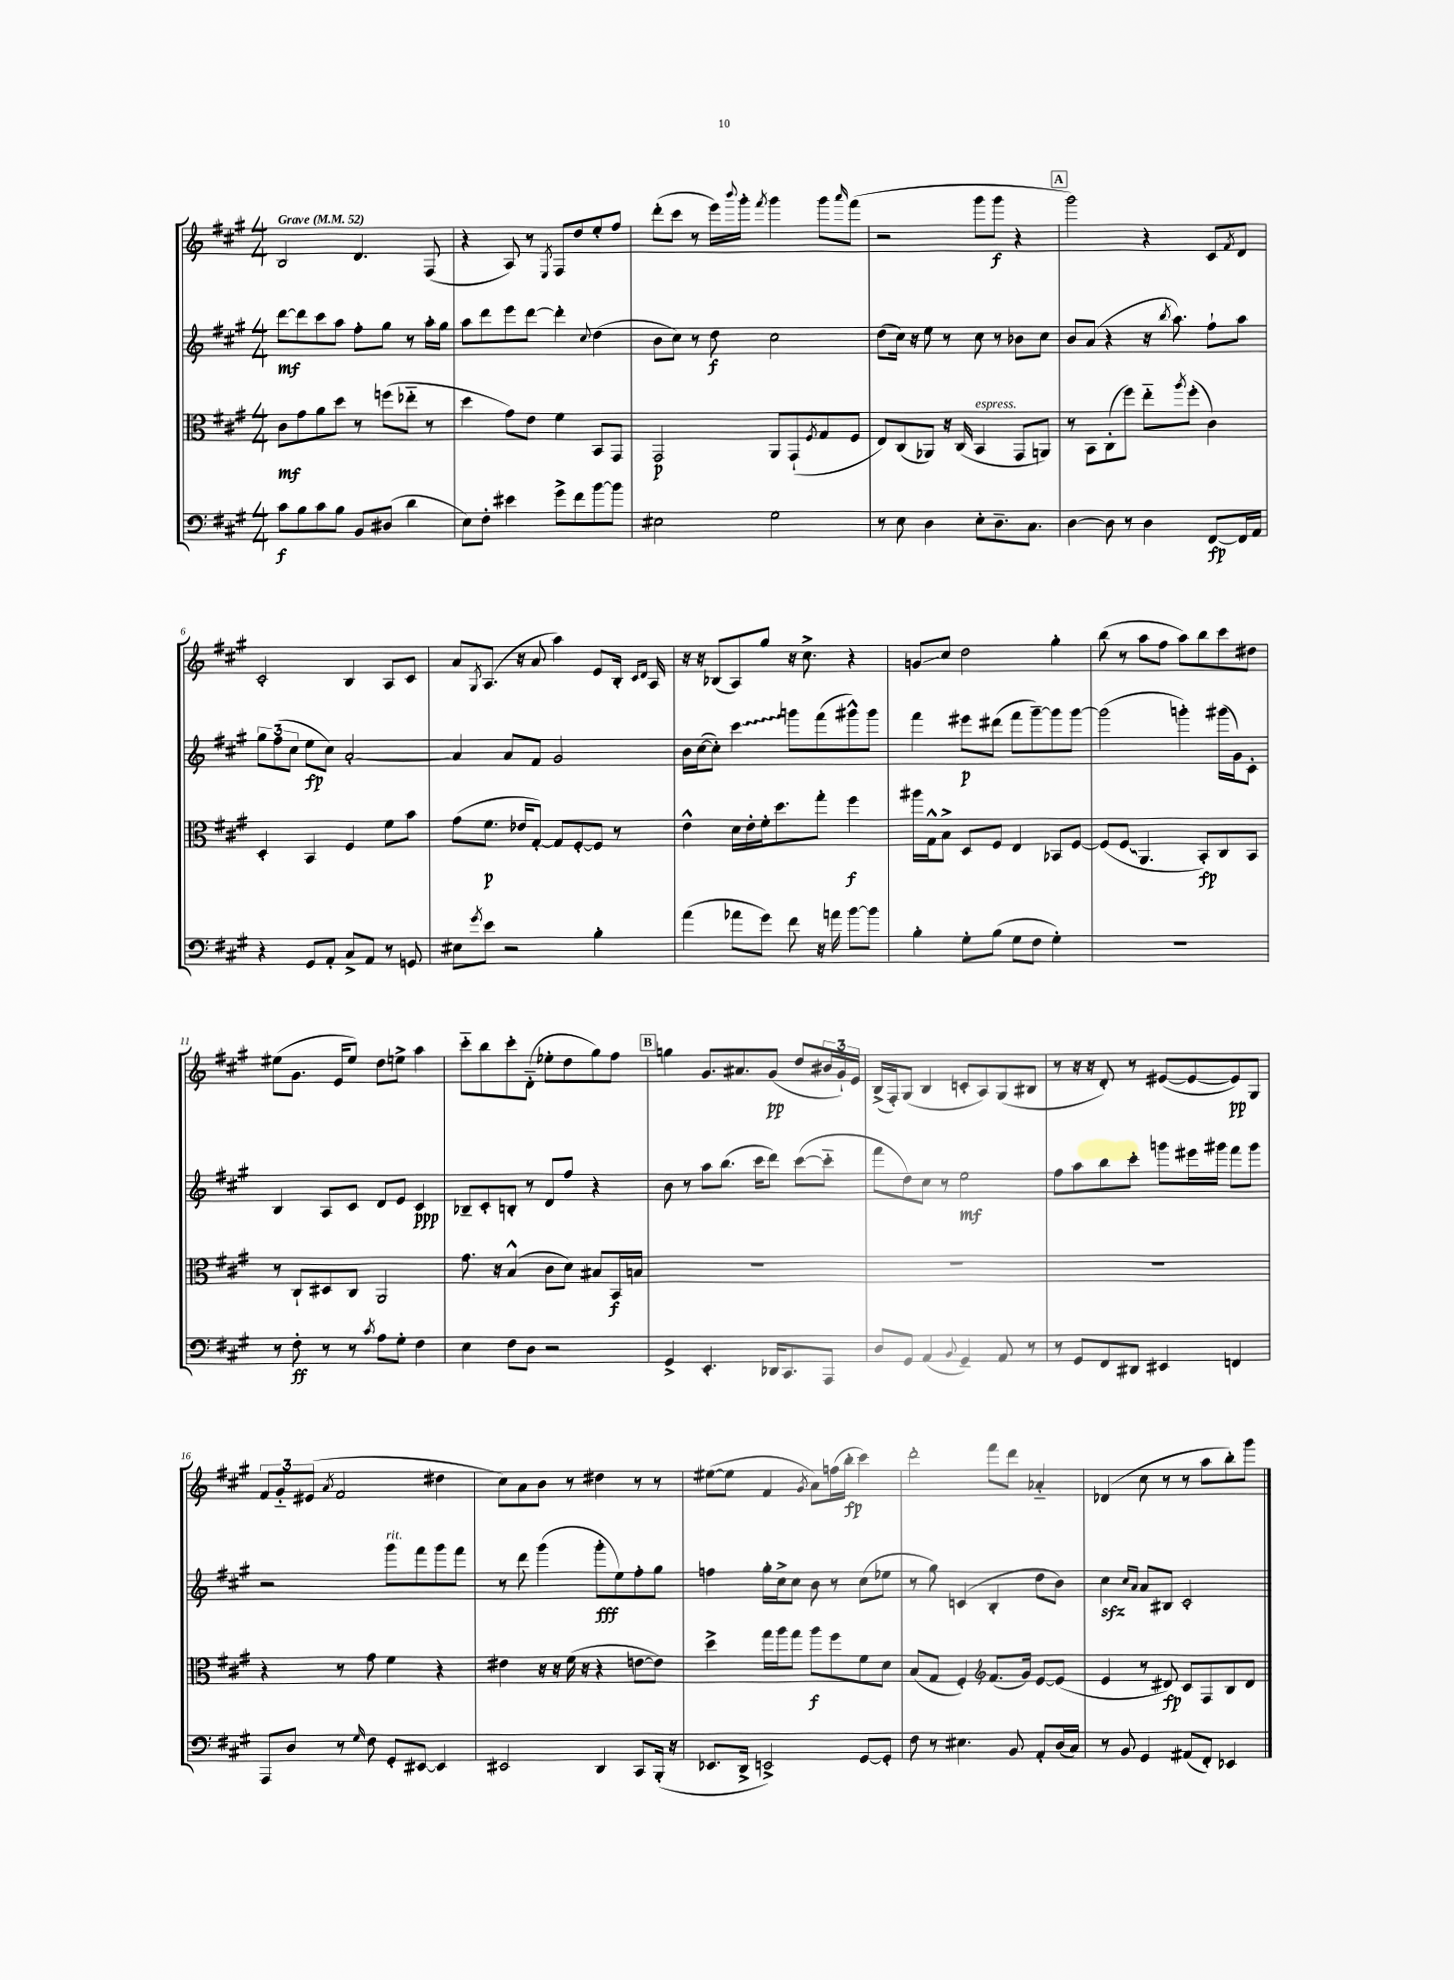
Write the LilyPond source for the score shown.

<<
\new StaffGroup <<
\new Staff = "s0" {
    \clef treble \key a \major \numericTimeSignature \time 4/4 \tempo "Grave" 4 = 52
    b2 d'4. fis8( |
    r4 a8) r8 \acciaccatura { e8 } fis8 d''8 e''8-. fis''8 |
    d'''8-.( cis'''8 r8 e'''16) \appoggiatura { b'''8 } gis'''16-. \acciaccatura { fis'''8 } gis'''4 gis'''8 \grace { a'''16 } fis'''8( |
    r2 gis'''8 gis'''8\f r4 |
    \mark \markup { \box "A" } gis'''2) r4 cis'8 \acciaccatura { fis'8 } d'8 |
    cis'2-. b4 a8 cis'8 |
    a'8 \acciaccatura { gis8 } a8.( r16 a'8 a''4) e'8 b16-. \grace { cis'16 d'16 } a16 |
    r16 r16 bes8( a8) gis''8 r16 cis''8.-> r4 |
    g'8\glissando cis''8 d''2 gis''4-. |
    b''8( r8 a''8 fis''8 a''8) b''8 cis'''8 dis''8 |
    eis''8( gis'8. e'16 eis''8) d''8 e''8-> a''4 |
    cis'''8-_ b''8 cis'''8-. d'8-_( ees''8-. d''8 gis''8) fis''8 |
    \mark \markup { \box "B" } g''4 gis'8. ais'8. gis'8\pp( d''8 \tuplet 3/2 { bis'16 gis'16-!) e'16 } |
    b16->( fis16-.) gis8( b4 c'8-. a8) gis8( bis8 |
    r8 r16 r16 d'8-.) r8 eis'8~( eis'8~ eis'8\pp) gis8 |
    \tuplet 3/2 { fis'8 gis'8-_ eis'8( } \acciaccatura { a'8 } fis'2 dis''4 |
    cis''8) a'8 b'8 r8 dis''4 r8 r8 |
    eis''8~( eis''8 fis'4 \acciaccatura { gis'8 } a'8) f''16( b''16-.\fp cis'''4) |
    d'''2-. fis'''8 d'''8 aes'4-_ |
    des'4( cis''8 r8 r8 a''8 b''8-.) gis'''8 \bar "|." |
}
\new Staff = "s1" {
    \clef treble \key a \major \numericTimeSignature \time 4/4
    d'''8~\mf d'''8 cis'''8 a''8 fis''8-. gis''8 r8 a''16-. gis''16 |
    a''8 d'''8 e'''8 d'''8~ d'''4-. \appoggiatura { cis''8 } d''4( |
    b'8 cis''8) r8 d''8\f cis''2 |
    d''8( cis''16) r16 e''8 r8 cis''8 r8 bes'8 cis''8 |
    \mark \markup { \box "A" } b'8 a'8( r4 r16 \acciaccatura { b''8 } a''8.) fis''8-! a''8 |
    \tuplet 3/2 { gis''8 fis''8( cis''8 } e''8\fp cis''8) a'2~-. |
    a'4 a'8 fis'8 gis'2 |
    b'16 cis''16~( cis''8-.) \once \override Glissando.style = #'zigzag cis'''4\glissando g'''8 fis'''8( gis'''8-^) gis'''8 |
    fis'''4 eis'''8\p dis'''8( fis'''8 gis'''8~--) gis'''8 gis'''8~ |
    gis'''2( g'''4-.) gis'''16( gis'16) cis'8-. |
    b4 a8 cis'8 d'8 e'8 cis'4\ppp |
    bes8-- cis'8-. b8-. r8 d'8 fis''8 r4 |
    \mark \markup { \box "B" } b'8 r8 a''8 b''8.( cis'''16 d'''8) cis'''8~( cis'''8-_ |
    fis'''8 d''8) cis''8 r8 e''2\mf |
    fis''8 a''8 b''8 cis'''8-. g'''8 eis'''16 gis'''16 fis'''8 gis'''8 |
    r2 gis'''8^\markup { \italic "rit." } fis'''8 gis'''8 fis'''8 |
    r8 d'''8 gis'''4( gis'''8-.\fff e''8) fis''8-. gis''8 |
    f''4 gis''16-. cis''16-> cis''8 b'8 r8 cis''8( ees''8 |
    r8 gis''8) c'4( b4-. d''8 b'8) |
    cis''4\sfz \grace { cis''16 a'16 } a'8 bis8 cis'2-. \bar "|." |
}
\new Staff = "s2" {
    \clef alto \key a \major \numericTimeSignature \time 4/4
    cis'8\mf gis'8 a'8 d''8 r8 f''8( ees''8-_ r8 |
    d''4 gis'8) e'8 fis'4 b,8 gis,8 |
    gis,2\p a,8 gis,8-!( \acciaccatura { fis8 } gis8 fis8 |
    e8) cis8( aes,8) r16 cis16( b,4^\markup { \italic "espress." } gis,8 a,8) |
    \mark \markup { \box "A" } r8 b,8 cis8-.( fis''8) e''8-_ \acciaccatura { a''8 } fis''8-.( cis'4) |
    d4-. b,4 fis4 fis'8 b'8 |
    gis'8( fis'8.\p ees'16 gis8~-.) gis8 fis8~-. fis8 r8 |
    e'4-^ d'16 e'16-. fis'16-. d''8. gis''8-. fis''4\f |
    ais''16 gis16-^ b8-> d8 fis8 e4 bes,8 fis8~ |
    fis8( \once \override Glissando.style = #'zigzag fis8\glissando a,4. b,8-.\fp) cis8 b,8 |
    r8 cis8-! dis8 cis8 a,2 |
    gis'8. r16 b4-^( cis'8 d'8) bis8 b,16\f b16 |
    \mark \markup { \box "B" } R1 |
    R1 |
    R1 |
    r4 r8 gis'8 fis'4 r4 |
    eis'4 r16 r16 fis'16( r16 r4 e'8~ e'8) |
    d''4-> gis''16 a''16 gis''8 a''8\f fis''8 fis'8 d'8 |
    b8( gis8 fis4-.) \clef treble fis'8.( gis'16) e'8~ e'8( |
    e'4 r8 dis'8\fp) cis'8 fis8 b8 dis'8 \bar "|." |
}
\new Staff = "s3" {
    \clef bass \key a \major \numericTimeSignature \time 4/4
    cis'8\f b8 cis'8 b8 b,8 dis8( d'4 |
    e8) fis8-. eis'4 gis'8-> fis'8 b'8~ b'8 |
    eis2 gis2 |
    r8 e8 d4 e8-. d8.-- cis8. |
    \mark \markup { \box "A" } d4~ d8 r8 d4 fis,8~\fp fis,16 a,16 |
    r4 gis,8 a,8-. cis8-> a,8 r8 g,8 |
    eis8 \acciaccatura { gis'8 } e'8 r2 b4-. |
    a'4( aes'8 gis'8) fis'8 r16 a'16 b'8~ b'8 |
    b4-. gis8-. b8( gis8 fis8 gis4-.) |
    R1 |
    r8 fis8-.\ff r8 r8 \acciaccatura { cis'8 } a8 gis8-. fis4 |
    e4 fis8 d8 r2 |
    \mark \markup { \box "B" } gis,4-> e,4.-. des,16 cis,8. a,,8 |
    d8 gis,8 a,4( \appoggiatura { b,8 } gis,4--) a,8 r8 |
    r8 gis,8 fis,8 dis,8 eis,4 f,4 |
    a,,8 d8 r8 \grace { gis16 } fis8 gis,8-. eis,8~ eis,4 |
    eis,2 d,4 cis,8 b,,16-.( r16 |
    ees,8. d,16-> e,2->) gis,8~ gis,8-. |
    fis8 r8 eis4. b,8 a,8-. d16( cis16) |
    r8 b,8 gis,4 ais,8( fis,8-.) ees,4 \bar "|." |
}
>>
>>
